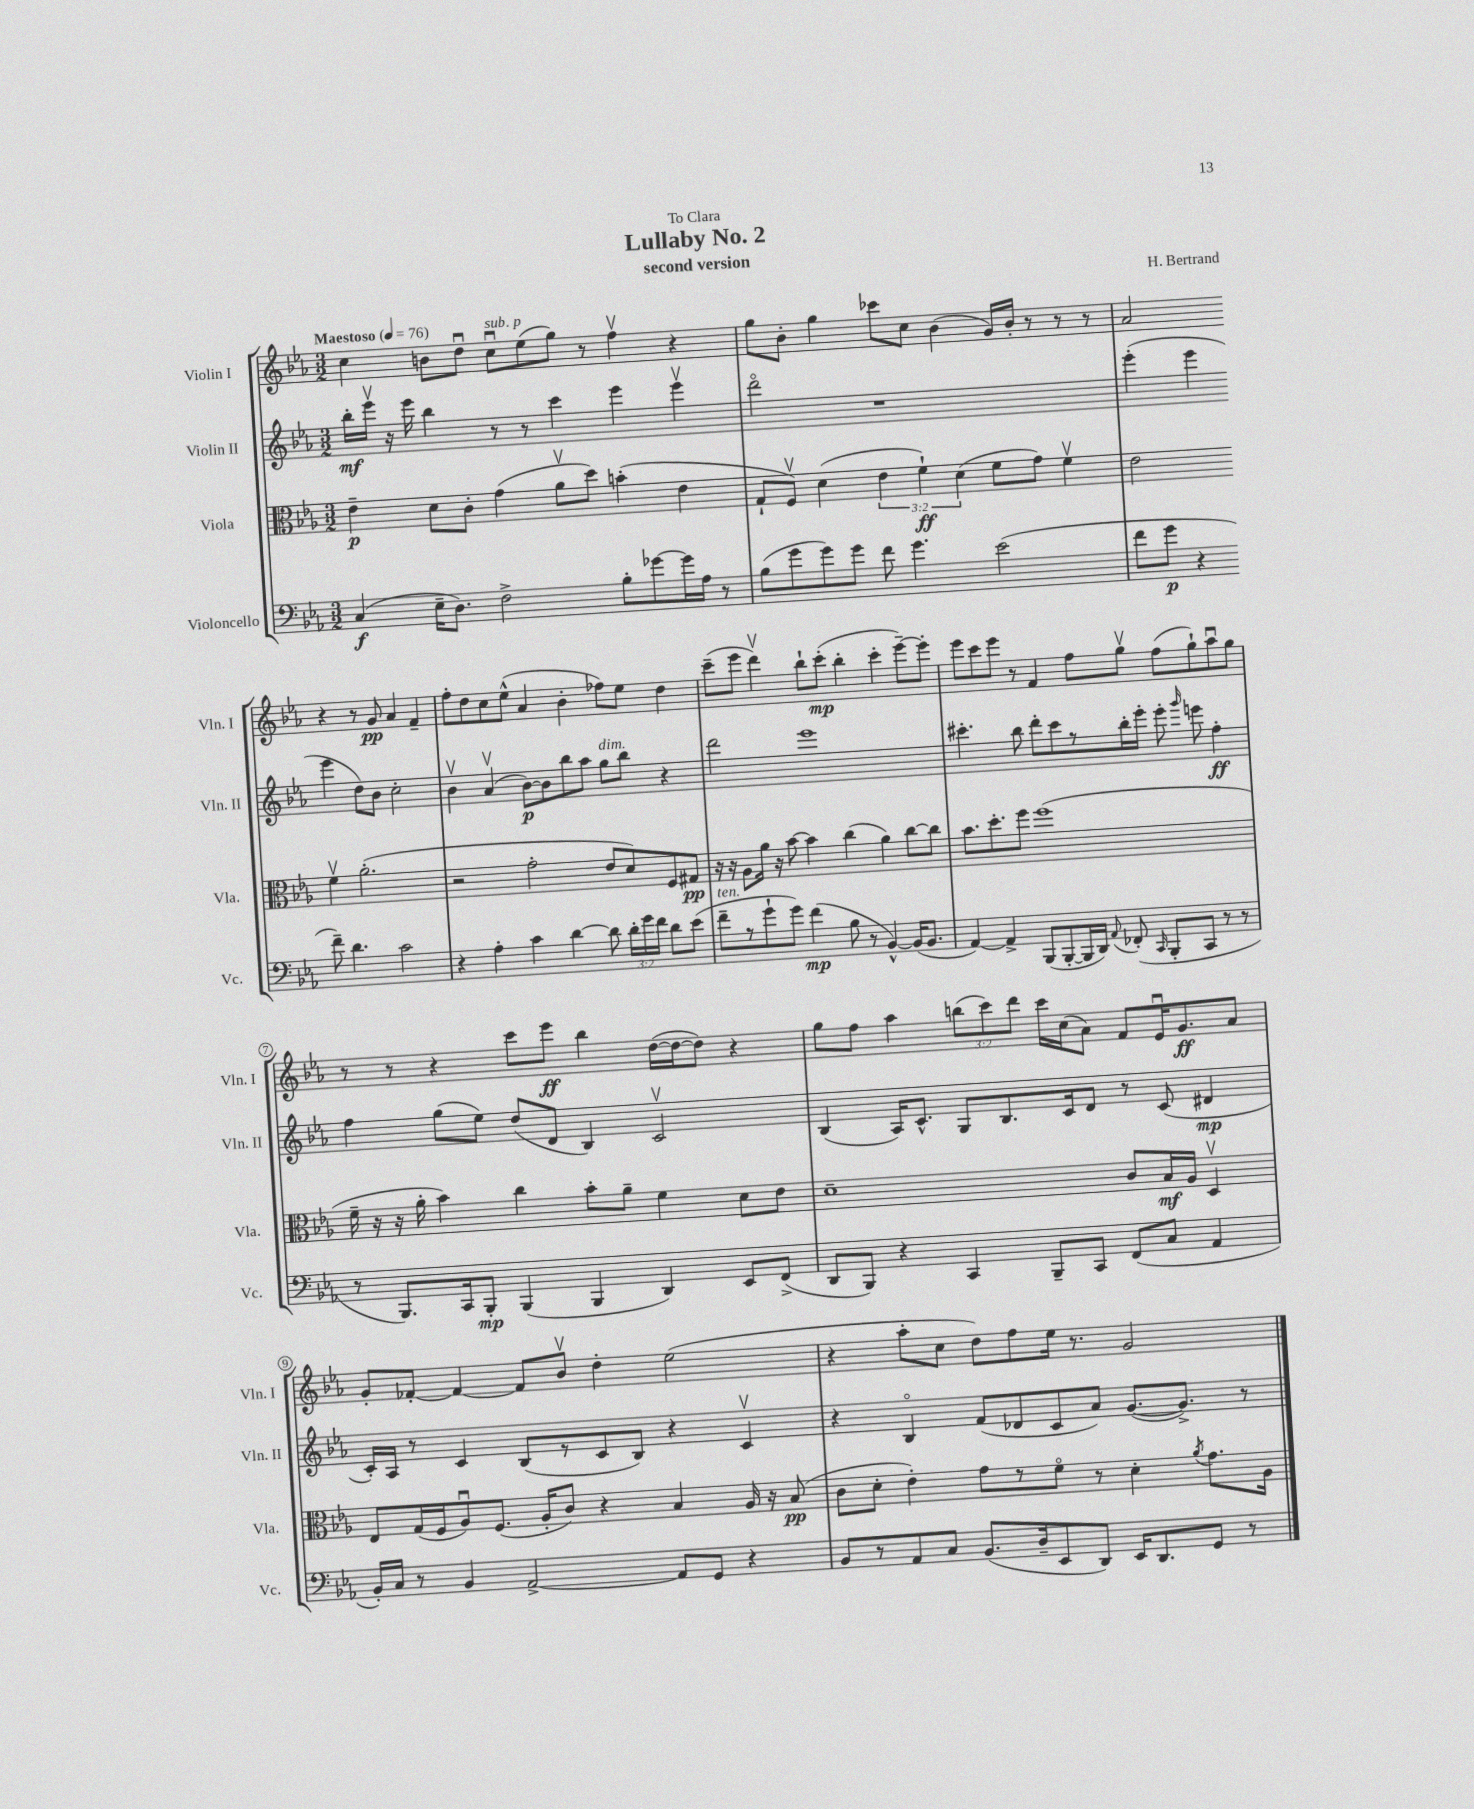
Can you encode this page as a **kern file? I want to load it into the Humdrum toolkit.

**kern	**kern	**kern	**kern
*staff4	*staff3	*staff2	*staff1
*clefF4	*clefC3	*clefG2	*clefG2
*k[b-e-a-]	*k[b-e-a-]	*k[b-e-a-]	*k[b-e-a-]
*M3/2	*M3/2	*M3/2	*M3/2
*MM76	*MM76	*MM76	*MM76
(4C	4e-~	16bb-'	4cc
.	.	16eee-v	.
.	.	16r	.
.	.	16eee-	.
16E-~	8d	4bb-	8b
8.D)	.	.	.
.	8c'	.	8ddu
2F^	(4g	8r	8ccu
.	.	8r	(8ee-
.	8a-v	4ccc	8gg)
.	8dd)	.	8r
8B-'	(4b'	4eee-	4ffv
[8g-	.	.	.
16g-]	4e-	4eee-v	4r
16A-	.	.	.
8r	.	.	.
=	=	=	=
(8B-	8G`	2dddo	8gg
8g	8Fv)	.	8b-'
8g)	(4d	.	4gg
8g	.	.	.
8f	6e-	1r	8ccc-
4.g	.	.	8cc
.	6f`)	.	.
.	.	.	(4b-
.	(6d	.	.
(2e-	8f	.	16g)
.	.	.	16b-'
.	8g)	.	8r
.	4fv	.	8r
.	.	.	8r
=	=	=	=
8f	2e-	(4eee-'	2a-
8g	.	.	.
4r	.	4eee-	.
8f~)	4fv	4eee-	4r
4.d	.	.	.
.	(2.a-'	8dd)	8r
.	.	8b-	8g
2c	.	2cc'	4a-
.	.	.	4f~
=	=	=	=
4r	2r	4b-v	8ff'
.	.	.	8dd
4A-'	.	(4a-v	8cc
.	.	.	(8ee-^^
4c	2g'	[8b-)	4a-
.	.	8b-]	.
[4d	.	8bb-	4b-'
.	.	8aa-	.
8d]	8e-	8gg	8ff-)
24d'	8d)	8bb-	8ee-
24g	.	.	.
24f	.	.	.
8d	8F	4r	4dd
(8e-	8G#	.	.
=	=	=	=
8f~	16r	2ddd	(8ccc~
.	16r	.	.
8r	8A-	.	8eee-
8g`	16a-	.	4dddv)
.	16r	.	.
8g)	[8b-	.	.
(4f	4b-]	1eee-	8bb-`
.	.	.	(8ccc'
8B-	(4cc	.	4bb-'
8r	.	.	.
[4BB-^^)	4a-)	.	4ccc'
(16BB-]	[8cc	.	[8eee-~)
8.BB-	.	.	.
.	8cc]	.	8eee-']
=	=	=	=
[4AA-)	8.b-	4.ccc#'	8eee-
.	.	.	8ccc
.	8.dd'	.	.
4AA-^]	.	.	8eee-
.	8ff	8bb-	8r
(8BBB-	(1ff	8ddd'	4f
[8BBB-'	.	8ccc#	.
16BBB-]	.	8r	8ff
16DD)	.	.	.
8qqAA-	.	.	.
(8FF-'	.	16bb-'	8ggv
.	.	16eee-'	.
16qqCC	.	.	.
8BBB-'	.	8eee-'	(8ff
.	.	16qqggg	.
8CC	.	8eee	8gg`)
8r	.	4ff'	8aa-u
8r	.	.	8gg
=	=	=	=
8r	16f~	4ff	8r
.	16r	.	.
8.BBB-)	16r	.	8r
.	16a-'	.	.
.	4b-)	(8gg	4r
16CC	.	.	.
8BBB-'	.	8ee-)	.
(4BBB-	4cc	(8dd	8ccc
.	.	8d	8eee-
4BBB-	8b-'	4B-)	4bb-
.	8a-~	.	.
4DD)	4f	2cv	([16dd
.	.	.	16dd_
.	.	.	8dd])
8EE-	8d	.	4r
(8FF^	8e-	.	.
=	=	=	=
8DD	1d~	(4B-	8gg
8BBB-)	.	.	8ff
4r	.	16A-)	4aa-
.	.	8.c^^	.
4CC	.	8G	(12bb
.	.	.	12ccc)
.	.	8.B-	.
.	.	.	12ddd
8BBB-~	.	.	16ccc
.	.	16c	(16cc
8CC	.	8d	8a-)
(8FF	8c	8r	8f
8C	16B-	(8c	16e-u
.	16A-	.	8.g
4AA-	4Dv	4d#	.
.	.	.	8a-
=	=	=	=
16BB-')	8E-	16c')	8g'
16C	.	16A-	.
8r	(16G	8r	[8f-'
.	16F	.	.
4BB-	8A-u)	4c	4f-_
.	(8.F	.	.
[2AA-^	.	(8B-	8f-]
.	16A-'	.	.
.	8c)	8r	8b-v
.	4r	8c	4dd'
.	.	8B-)	.
8AA-]	4B-	4r	(2ee-
8GG	.	.	.
4r	16A-	4cv	.
.	16r	.	.
.	(8B-	.	.
=	=	=	=
8BB-	8c	4r	4r
8r	8d'	.	.
8AA-	4e-')	4B-o	8aa-'
8C	.	.	8cc
(8.BB-	8g	(8f	8dd)
.	8r	8d-	8ff
16D~	.	.	.
8EE-	8fo	8c	16ee-
.	.	.	8.r
8DD)	8r	8a-)	.
16EE-	4d'	([8.g	2g
8.DD	.	.	.
.	.	8.g^])	.
.	8qa-	.	.
8GG	8.g	.	.
8r	.	8r	.
.	16A-	.	.
==	==	==	==
*-	*-	*-	*-
